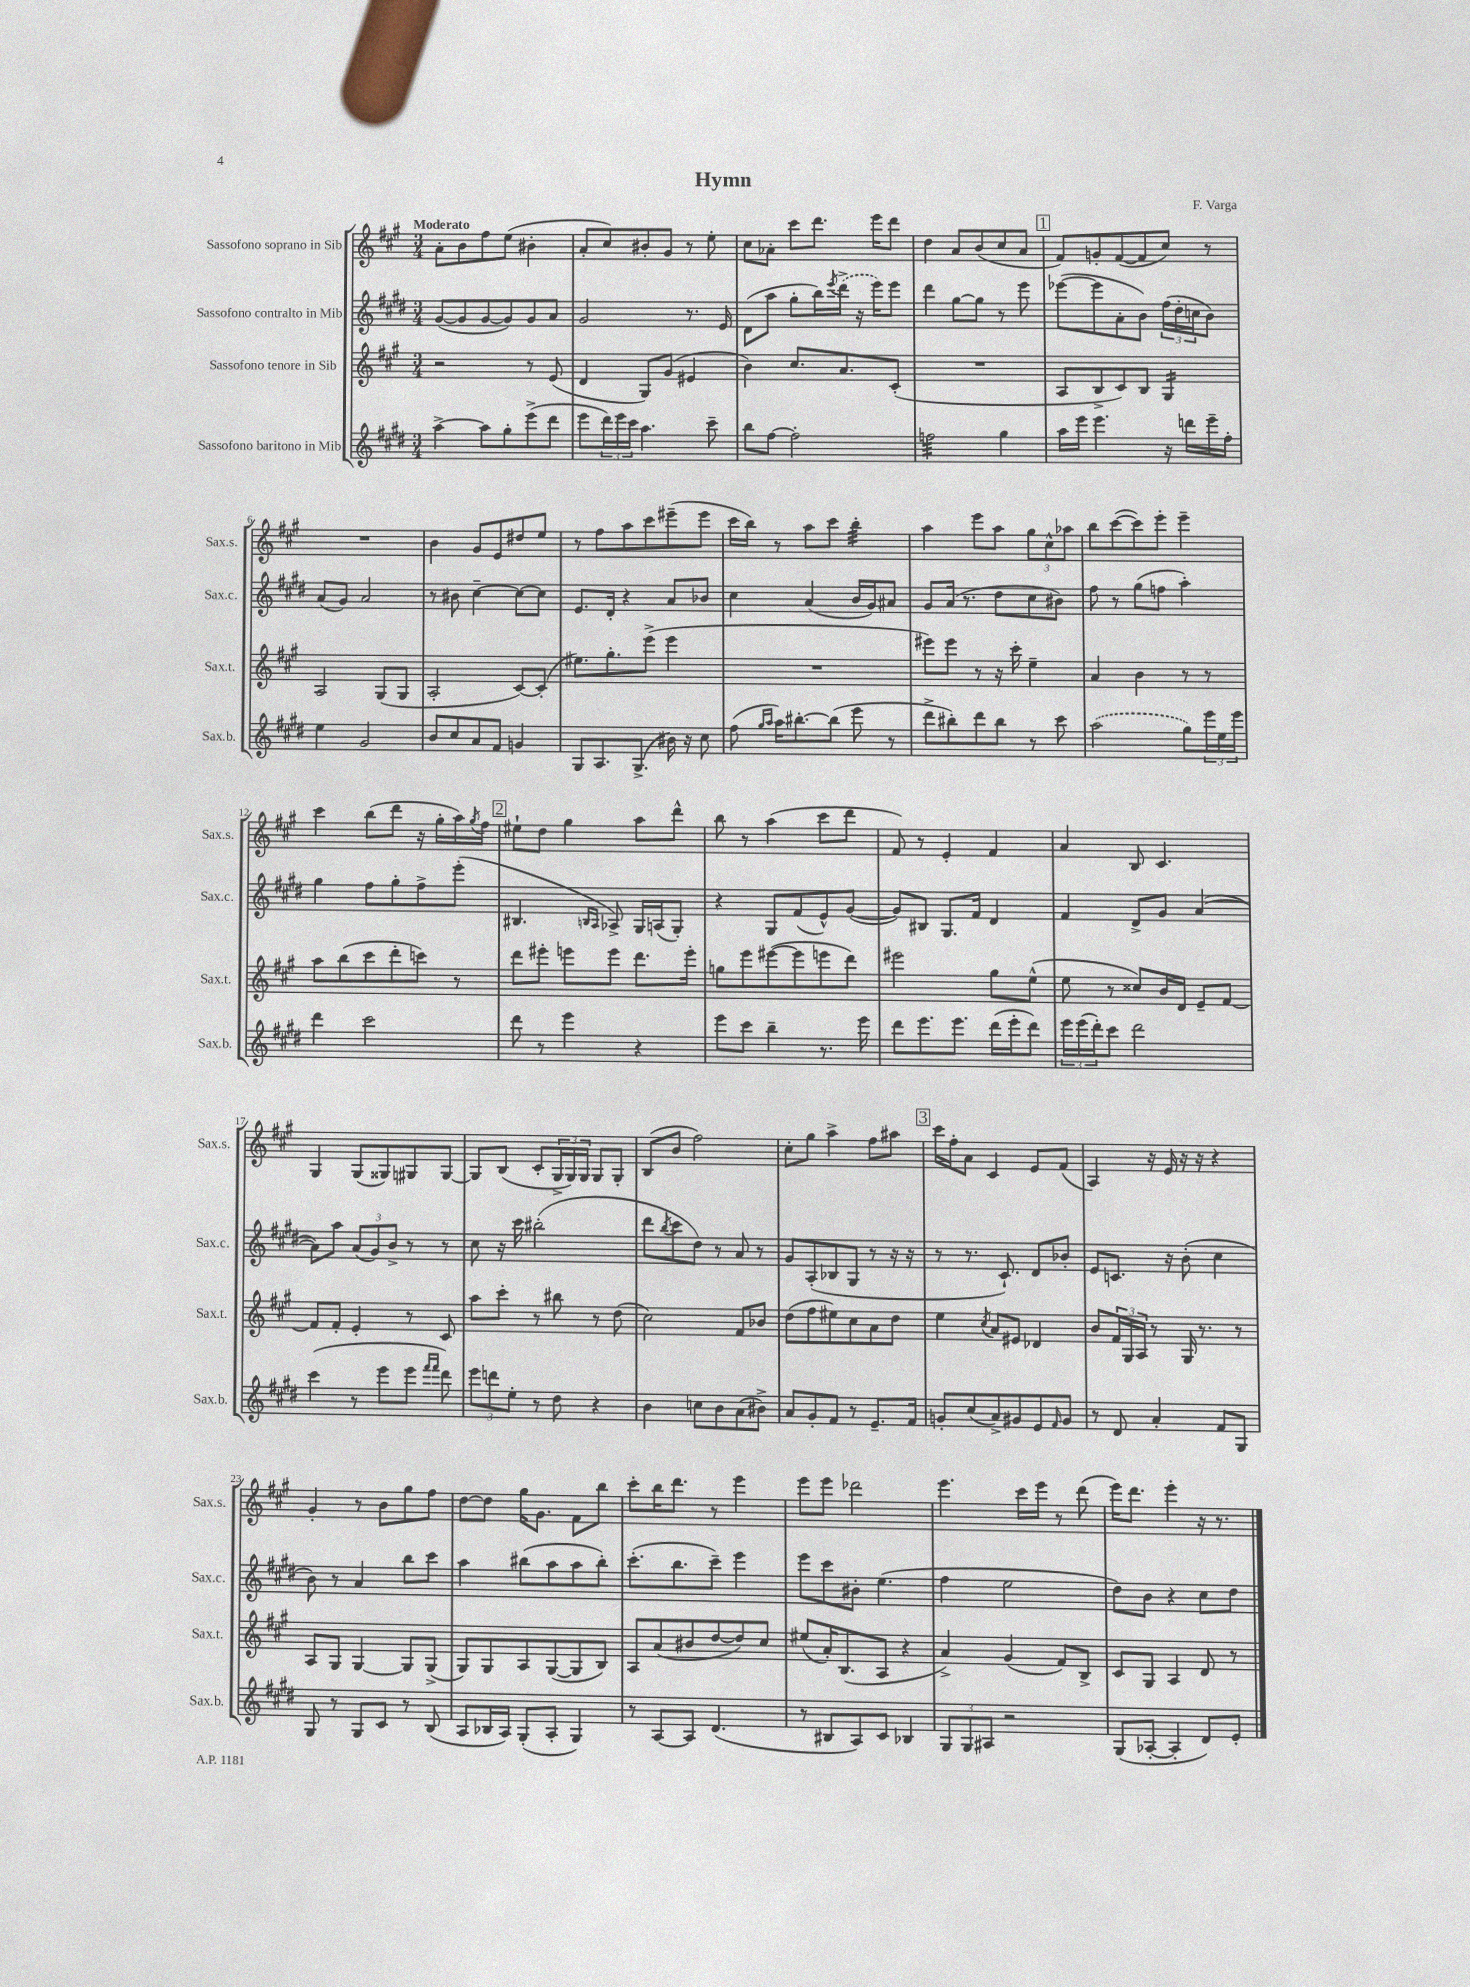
\header { title = "Hymn" composer = "F. Varga" }
<<
\new StaffGroup <<
\new Staff = "s0" \with { instrumentName = "Sassofono soprano in Sib" shortInstrumentName = "Sax.s." } {
    \clef treble \key a \major \numericTimeSignature \time 3/4 \tempo "Moderato"
    a'8-. b'8 fis''8 e''8( bis'4-. |
    a'8-. cis''8) bis'8-. gis'8 r8 e''8-. |
    cis''8 aes'8-. cis'''8 d'''8. e'''16 d'''8 |
    d''4 a'8 b'8( cis''8 a'8 |
    \mark \markup { \box "1" } fis'8) g'8-. fis'8~( fis'8 cis''8) r8 |
    R2. |
    b'4 gis'8 e'8 dis''8 e''8 |
    r8 fis''8 a''8 cis'''8 eis'''8--( eis'''8 |
    cis'''16 b''16) r8 a''8 cis'''8 b''4:32-. |
    a''4 e'''8 a''8 \tuplet 3/2 { gis''8 cis''8-^ aes''8 } |
    b''8 cis'''8~( cis'''8) e'''8-. e'''4-- |
    cis'''4 b''8( d'''8 r16 gis''16-. a''16) \acciaccatura { gis''8 } fis''16 |
    \mark \markup { \box "2" } eis''8-! d''8 gis''4 a''8 d'''8-^ |
    b''8 r8 a''4( cis'''8 d'''8 |
    fis'8) r8 e'4-. fis'4 |
    a'4 b8 cis'4. |
    gis4 gis8( gisis8) gis8 gis8~ |
    gis8 b8( cis'8-. \tuplet 3/2 { gis16-> gis16) gis16 } gis8 gis8-. |
    b8( b'8 fis''2) |
    cis''8-. gis''8 a''4-> fis''8 ais''8 |
    \mark \markup { \box "3" } cis'''16 fis''16-. a'8 cis'4 e'8 fis'8( |
    a4) r16 e'16 r16 r16 r4 |
    gis'4-. r8 b'8 gis''8 fis''8 |
    d''8~ d''8 gis''16 gis'8. fis'8 b''8 |
    cis'''8-. b''16 d'''8. r8 e'''4 |
    e'''8 e'''8 des'''2 |
    e'''4. cis'''16 e'''16 r8 d'''8( |
    e'''16) d'''8. e'''4-. r16 r8. \bar "|." |
}
\new Staff = "s1" \with { instrumentName = "Sassofono contralto in Mib" shortInstrumentName = "Sax.c." } {
    \clef treble \key e \major \numericTimeSignature \time 3/4
    gis'8~( gis'8 gis'8~ gis'8) gis'8 a'8 |
    gis'2 r8. e'16 |
    dis'8( a''8 gis''8-. b''16) \acciaccatura { e'''8 } \once \slurDashed dis'''16->( r16 e'''16) e'''8 |
    dis'''4 gis''8~ gis''8 r8 e'''8 |
    \mark \markup { \box "1" } ees'''8~( ees'''8 a'8-. b'8) \tuplet 3/2 { fis''16( dis''16-. c''16 } b'8) |
    a'8( gis'8) a'2 |
    r8 bis'8 cis''4~-- cis''8~ cis''8 |
    e'8. dis'16-. r4 a'8 bes'8 |
    cis''4 a'4( b'16 gis'16) ais'8 |
    gis'8 a'16( r8. dis''8 cis''8 bis'8) |
    fis''8 r8 gis''8( f''8 a''4-.) |
    gis''4 fis''8 gis''8-. fis''8-> e'''8-.( |
    \mark \markup { \box "2" } bis4. \grace { b16 a16 } aes8->) gis16 a16( gis8-.) |
    r4 gis8 fis'8( e'8-^) gis'8~( |
    gis'8) bis8 gis8. fis'16 dis'4 |
    fis'4 dis'8-> gis'8 a'4~( |
    a'8) a''8 \tuplet 3/2 { a'8( gis'8) b'8-> } r8 r8 |
    cis''8 r16 cis'''16 bis''2-.( |
    dis'''8 \acciaccatura { b''8 } cis'''8 dis''8) r8 a'8 r8 |
    gis'8 a8-.( bes8 gis8 r8 r16 r16 |
    \mark \markup { \box "3" } r8 r8. cis'8.-!) dis'8 bes'8-. |
    e'8 c'8. r16 b'8-.( cis''4 |
    b'8) r8 a'4 b''8 cis'''8 |
    a''4 bis''8( a''8 a''8 bis''8-.) |
    cis'''8.-.( b''8. cis'''8--) e'''4 |
    e'''8 cis'''8 bis'8-. e''4.( |
    fis''4 e''2 |
    dis''8) b'8 r4 cis''8 dis''8 \bar "|." |
}
\new Staff = "s2" \with { instrumentName = "Sassofono tenore in Sib" shortInstrumentName = "Sax.t." } {
    \clef treble \key a \major \numericTimeSignature \time 3/4
    r2 r8 e'8( |
    d'4 gis8) gis'8( eis'4 |
    b'4) cis''8. a'8. cis'8-.( |
    R2. |
    \mark \markup { \box "1" } a8 b8-> cis'8) b8 gis4:16 |
    a2 gis8( gis8 |
    a2-. cis'8~) cis'8-.( |
    eis''8.) gis''8.-. e'''8->( e'''4 |
    R2. |
    eis'''8) eis'''8 r8 r16 cis'''16-. e''4-- |
    a'4 b'4 r8 r8 |
    a''8 b''8( cis'''8 d'''8-. c'''8) r8 |
    \mark \markup { \box "2" } d'''8 eis'''8-. e'''8 e'''8 d'''8. e'''16-. |
    g''8 e'''8 eis'''8~( eis'''8 e'''8 d'''8) |
    eis'''2 gis''8 e''8-^( |
    e''8 r8 cisis''8) b'16 d'16 e'8-- fis'8~ |
    fis'8 fis'8-. e'4-. r8 cis'8 |
    a''8 cis'''8-. r8 bis''8 r8 d''8( |
    cis''2) fis'8 bes'8 |
    d''8( fis''8 eis''8) cis''8 a'8 d''8 |
    \mark \markup { \box "3" } e''4 \acciaccatura { cis''8 } a'8 eis'8 des'4 |
    b'8 \tuplet 3/2 { fis'16 gis16 a16 } r8 gis16 r8. r8 |
    a8 gis8 gis4~ gis8 gis8->( |
    gis8) gis8 a8 gis8~( gis8 b8) |
    a8 a'8( bis'8 d''8~ d''8) cis''8 |
    eis''8( a'16-.) b8.( a8 r4 |
    a'4->) gis'4( fis'8) b8-> |
    cis'8 gis8 a4 d'8 r8 \bar "|." |
}
\new Staff = "s3" \with { instrumentName = "Sassofono baritono in Mib" shortInstrumentName = "Sax.b." } {
    \clef treble \key e \major \numericTimeSignature \time 3/4
    a''4~-> a''8 gis''8-. e'''8->( dis'''8 |
    e'''8 \tuplet 3/2 { dis'''16) e'''16 cis'''16 } a''4. cis'''8-- |
    b''8 fis''8~ fis''2-. |
    f''2:32 gis''4 |
    \mark \markup { \box "1" } a''16 e'''16 e'''4. r16 d'''16 e'''16-- fis''16-. |
    e''4 gis'2 |
    b'8 cis''8 a'8 fis'8 g'4 |
    gis8 a8. gis8.->( bis'16) r16 cis''8 |
    fis''8( \grace { gis''16 a''16 } a''16) bis''8.~-. bis''8( e'''8 r8 |
    dis'''8-> bis''8-.) dis'''8 bis''8 r8 cis'''8 |
    \once \slurDashed a''2( gis''8) \tuplet 3/2 { e'''16 e''16 e'''16 } |
    dis'''4 cis'''2 |
    \mark \markup { \box "2" } dis'''8 r8 e'''4 r4 |
    e'''8 cis'''8 b''4-- r8. e'''16 |
    dis'''8 e'''8. e'''8. dis'''16( e'''16-. dis'''8) |
    \tuplet 3/2 { e'''16 e'''16( dis'''16-.) } cis'''8 dis'''2 |
    cis'''4( r8 e'''8 e'''8 \grace { fis'''16 fis'''16 } dis'''8) |
    \tuplet 3/2 { e'''8 d'''8 e''8-. } r8 dis''8 r4 |
    b'4 c''8 b'8 a'8( bis'8->) |
    a'8 gis'8-. fis'8 r8 e'8.-- fis'16 |
    \mark \markup { \box "3" } g'8-. cis''8( a'8->) gis'8 e'8 \grace { fis'16 } gis'8 |
    r8 dis'8 a'4-. fis'8 gis8 |
    gis8 r8 gis8 cis'8 r8 b8( |
    a8 bes16 a16) gis8-.( a8-. gis4) |
    r8 a8~ a8 dis'4.( |
    r8 bis8 a8) cis'8 bes4 |
    \tuplet 3/2 { gis8 gis8 ais8 } r2 |
    gis8( aes8~-. aes4-. dis'8) e'8-. \bar "|." |
}
>>
>>
